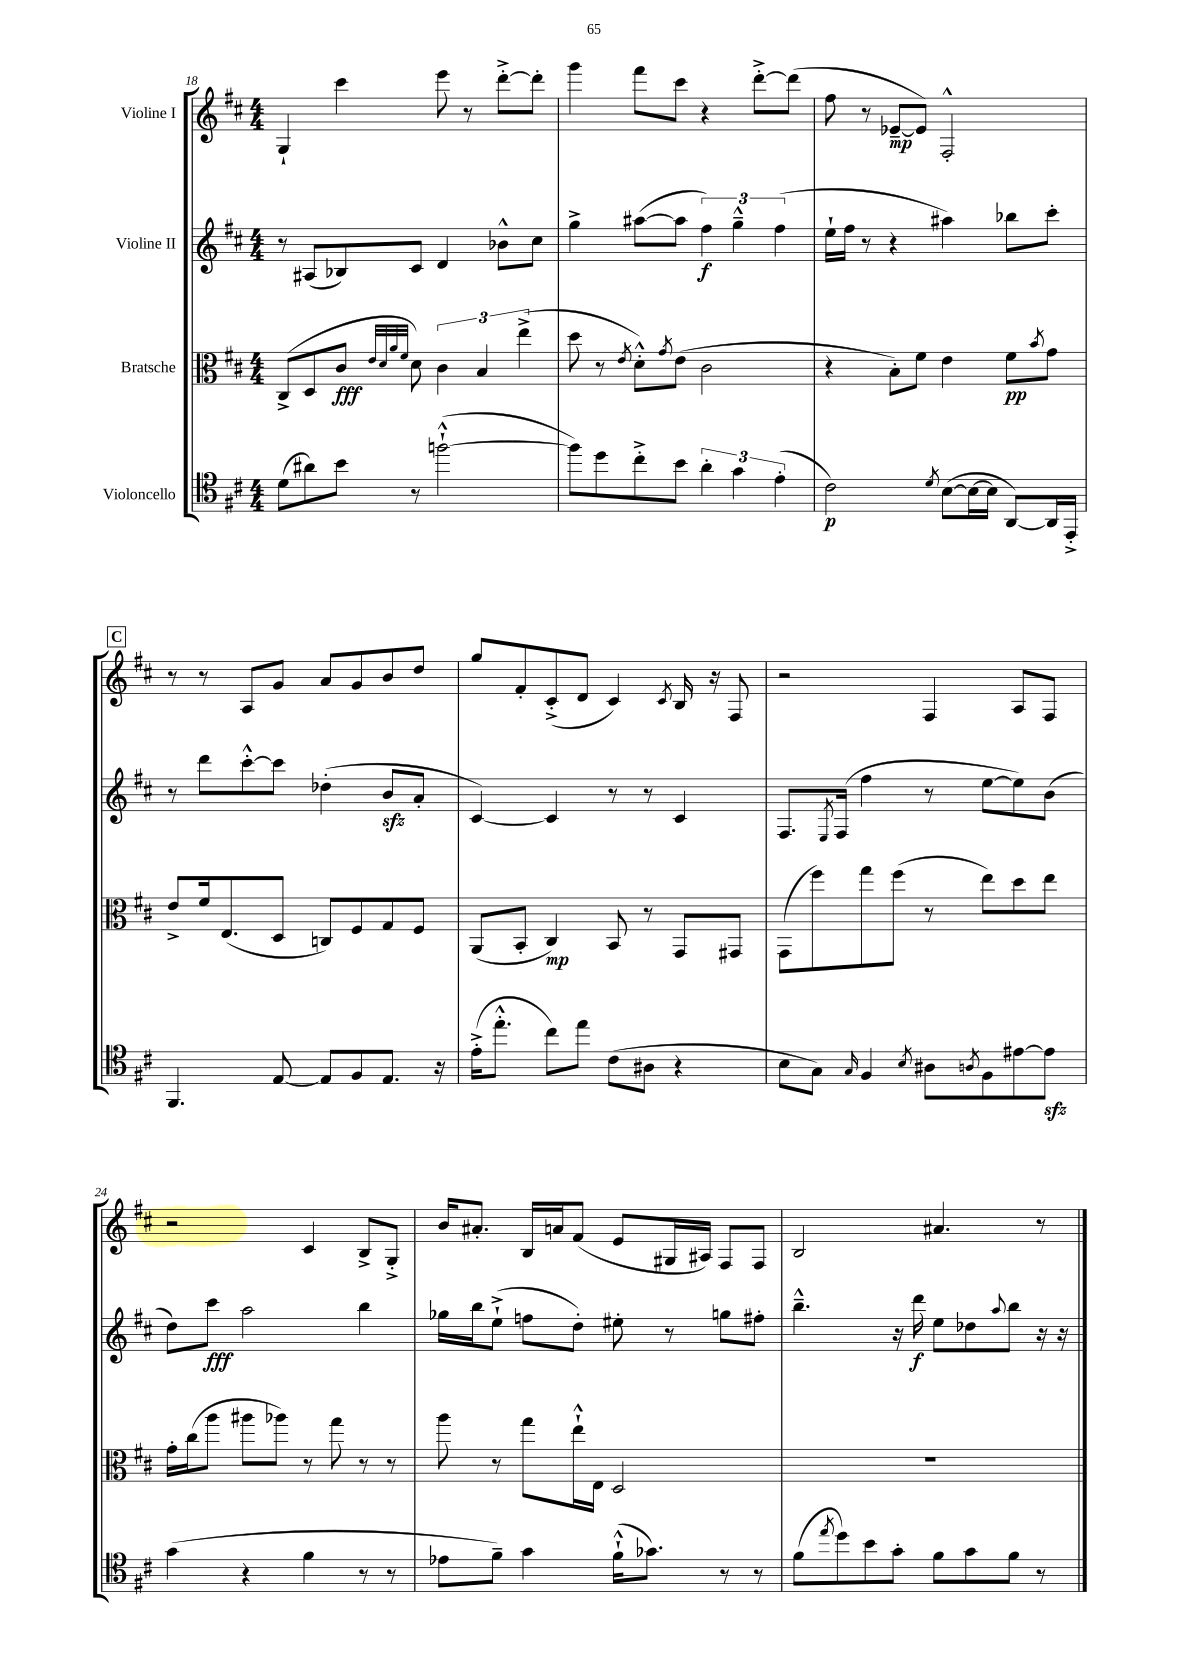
<<
\new StaffGroup <<
\new Staff = "s0" \with { instrumentName = "Violine I" } {
    \clef treble \key d \major \numericTimeSignature \time 4/4
    g4-! cis'''4 e'''8 r8 d'''8~-.-> d'''8-. |
    g'''4 fis'''8 cis'''8 r4 d'''8~-.-> d'''8( |
    fis''8 r8 ees'8~--\mp ees'8) fis2-.-^ |
    \mark \markup { \box "C" } r8 r8 a8 g'8 a'8 g'8 b'8 d''8 |
    g''8 fis'8-. cis'8-.->( d'8 cis'4) \acciaccatura { cis'8 } b16 r16 fis8 |
    r2 fis4 a8 fis8 |
    r2 cis'4 b8-> g8-.-> |
    b'16 ais'8.-. b16 a'16 fis'8( e'8 gis16 ais16) fis8 fis8 |
    b2 ais'4. r8 \bar "|." |
}
\new Staff = "s1" \with { instrumentName = "Violine II" } {
    \clef treble \key d \major \numericTimeSignature \time 4/4
    r8 ais8( bes8) cis'8 d'4 bes'8-^ cis''8 |
    g''4-> ais''8~( ais''8 \tuplet 3/2 { fis''4\f) g''4---^ fis''4( } |
    e''16-! fis''16 r8 r4 ais''4) bes''8 cis'''8-. |
    \mark \markup { \box "C" } r8 d'''8 cis'''8~-.-^ cis'''8 des''4-.( b'8\sfz a'8-. |
    cis'4~) cis'4 r8 r8 cis'4 |
    fis8. \acciaccatura { e8 } fis16( fis''4 r8 e''8~ e''8) b'8( |
    d''8) cis'''8\fff a''2 b''4 |
    ges''16 b''16 e''8-!->( f''8 d''8-.) eis''8-. r8 g''8 fis''8-. |
    b''4.---^ r16 d'''16\f e''8 des''8 \appoggiatura { a''8 } b''8 r16 r16 \bar "|." |
}
\new Staff = "s2" \with { instrumentName = "Bratsche" } {
    \clef alto \key d \major \numericTimeSignature \time 4/4
    cis8->( d8 cis'8\fff \grace { e'32 d'32 a'32 fis'32 } d'8) \tuplet 3/2 { cis'4 b4 e''4->( } |
    d''8 r8 \acciaccatura { e'8 } d'8-.-^) \acciaccatura { g'8 } e'8( cis'2 |
    r4 b8-.) fis'8 e'4 fis'8\pp \acciaccatura { b'8 } g'8 |
    \mark \markup { \box "C" } e'8-> fis'16 e8.( d8 c8) fis8 g8 fis8 |
    a,8( b,8-. cis4\mp) b,8 r8 g,8 gis,8 |
    g,8( fis''8) g''8 fis''8( r8 e''8) d''8 e''8 |
    g'16-. cis''16( a''8 ais''8 aes''8) r8 g''8 r8 r8 |
    a''8 r8 g''8 e''16-!-^ e16 d2 |
    R1 \bar "|." |
}
\new Staff = "s3" \with { instrumentName = "Violoncello" } {
    \clef tenor \key d \major \numericTimeSignature \time 4/4
    d'8( ais'8) b'8 r8 f''2~-!-^( |
    f''8) d''8 cis''8-.-> b'8 \tuplet 3/2 { a'4-. g'4 e'4-.( } |
    cis'2\p) \acciaccatura { d'8 } b8~( b16~ b16 a,8~) a,16 e,16-.-> |
    \mark \markup { \box "C" } fis,4. e8~ e8 fis8 e8. r16 |
    e'16-.->( e''8.-.-^ cis''8) e''8 cis'8( ais8 r4 |
    b8 g8) \grace { g16 } fis4 \acciaccatura { b8 } ais8 \acciaccatura { a8 } fis8 eis'8~ eis'8\sfz |
    g'4( r4 fis'4 r8 r8 |
    ees'8 fis'8--) g'4 fis'16-!-^( ges'8.) r8 r8 |
    fis'8( \acciaccatura { e''8 } d''8) b'8 g'8-. fis'8 g'8 fis'8 r8 \bar "|." |
}
>>
>>
\layout { \context { \Score currentBarNumber = #18 } }
